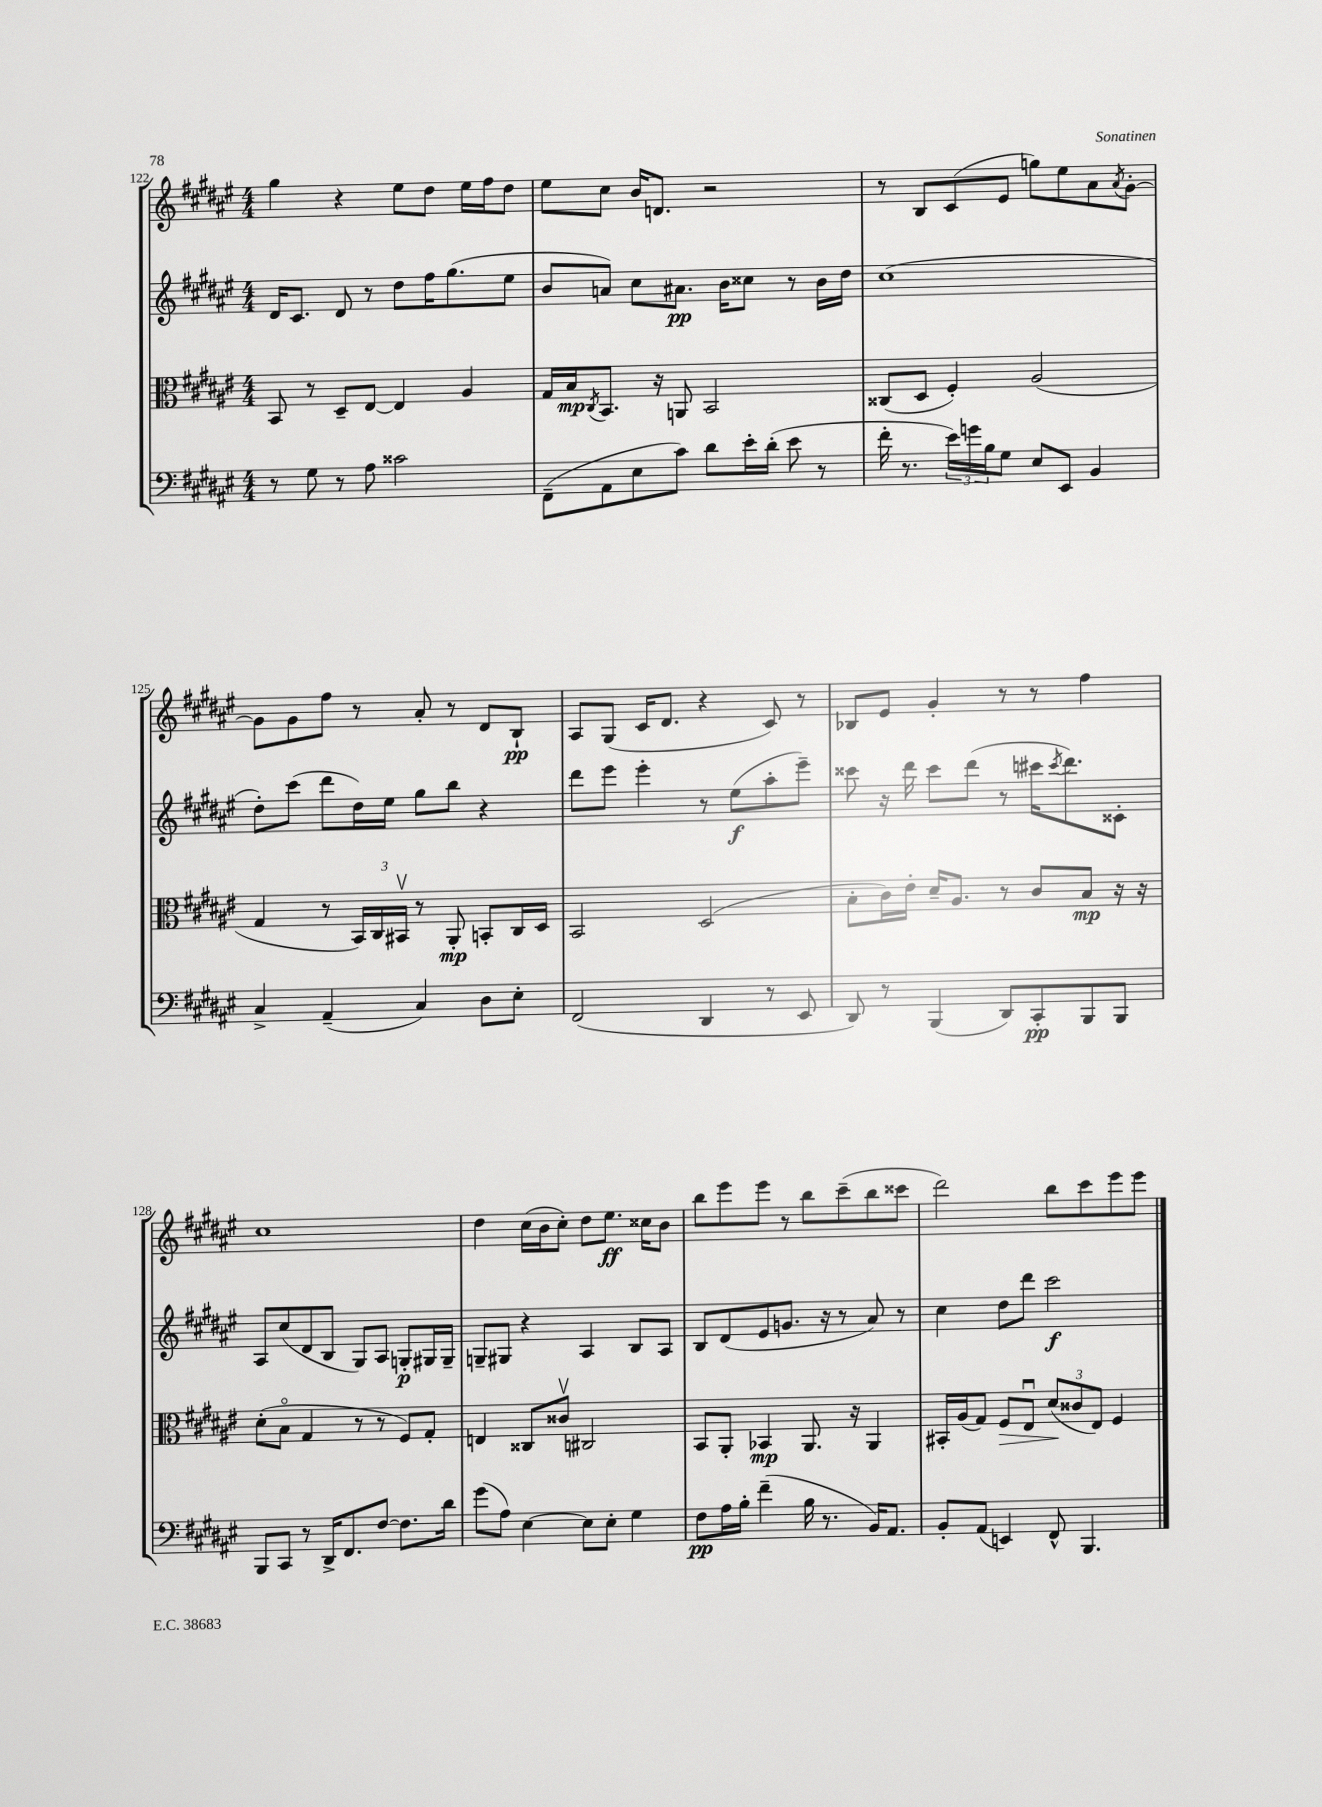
<<
\new StaffGroup <<
\new Staff = "s0" {
    \clef treble \key fis \major \numericTimeSignature \time 4/4
    gis''4 r4 eis''8 dis''8 eis''16 fis''16 dis''8 |
    eis''8 cis''8 b'16 d'8. r2 |
    r8 b8 cis'8( eis'8 g''8) eis''8 ais'8 \acciaccatura { ais'8 } gis'8~-. |
    gis'8 gis'8 fis''8 r8 ais'8-. r8 dis'8 b8-!\pp |
    ais8 gis8( cis'16 dis'8. r4 cis'8) r8 |
    bes8 eis'8 gis'4-. r8 r8 fis''4 |
    cis''1 |
    dis''4 cis''16( b'16 cis''8-.) dis''8 eis''8.\ff cisis''16 b'8 |
    b''8 eis'''8 eis'''8 r8 b''8 cis'''8--( b''8 cisis'''8 |
    dis'''2) b''8 cis'''8 eis'''8 eis'''8 \bar "|." |
}
\new Staff = "s1" {
    \clef treble \key fis \major \numericTimeSignature \time 4/4
    dis'16 cis'8. dis'8 r8 dis''8 fis''16 gis''8.( eis''8 |
    b'8 a'8) cis''8 ais'8.\pp b'16 cisis''8 r8 b'16 dis''16 |
    cis''1( |
    dis''8-.) cis'''8( dis'''8 dis''16) eis''16 gis''8 b''8 r4 |
    dis'''8 eis'''8 eis'''4-. r8 eis''8\f( ais''8-. eis'''8--) |
    cisis'''8 r16 dis'''16 cisis'''8 dis'''8( r8 cis'''16 \acciaccatura { cis'''8 } dis'''8.) cisis'8-. |
    ais8 cis''8( dis'8 b8 gis8) ais8 g8-.\p gis16 gis16-- |
    g8-- gis8 r4 ais4 b8 ais8 |
    b8 dis'8( eis'8 g'8. r16 r8 ais'8) r8 |
    cis''4 dis''8 dis'''8 cis'''2\f \bar "|." |
}
\new Staff = "s2" {
    \clef alto \key fis \major \numericTimeSignature \time 4/4
    b,8 r8 dis8-- eis8~ eis4 ais4 |
    gis16 b16\mp \acciaccatura { cis8 } b,8. r16 a,8 b,2 |
    cisis8( dis8 fis4-.) ais2( |
    gis4 r8 \tuplet 3/2 { b,16) cis16 bis,16\upbow } r8 ais,8-.\mp b,8-. cis16 dis16 |
    b,2 dis2( |
    b8-. cis'16) eis'16-. dis'16-- ais8. r8 cis'8 b8\mp r16 r16 |
    dis'8-.( b8\flageolet gis4 r8 r8 fis8) gis8-. |
    e4 cisis8 cisis'8\upbow cis2 |
    b,8 ais,8-. bes,4\mp ais,8. r16 ais,4 |
    bis,16-. ais16( gis8) fis8\> eis8\downbow \tuplet 3/2 { dis'8\!( cisis'8 eis8) } fis4 \bar "|." |
}
\new Staff = "s3" {
    \clef bass \key fis \major \numericTimeSignature \time 4/4
    r8 gis8 r8 ais8 cisis'2 |
    fis,8--( ais,8 eis8 cis'8) dis'8 eis'16-. dis'16-.( eis'8 r8 |
    fis'16-. r8. \tuplet 3/2 { eis'16) g'16 b16 } gis8 eis8 eis,8 b,4 |
    cis4-> ais,4--( cis4) dis8 eis8-. |
    fis,2( dis,4 r8 eis,8 |
    dis,8) r8 b,,4( dis,8) cis,8-.\pp b,,8 b,,8 |
    b,,8 cis,8 r8 dis,16-> fis,8. fis8~ fis8. dis'16 |
    gis'8( ais8) eis4~ eis8 eis8-. gis4 |
    fis8\pp ais16 b16-. fis'4--( b16 r8. b,16) ais,8. |
    b,8-. ais,8( e,4) fis,8-^ b,,4. \bar "|." |
}
>>
>>
\layout { \context { \Score currentBarNumber = #122 } }
